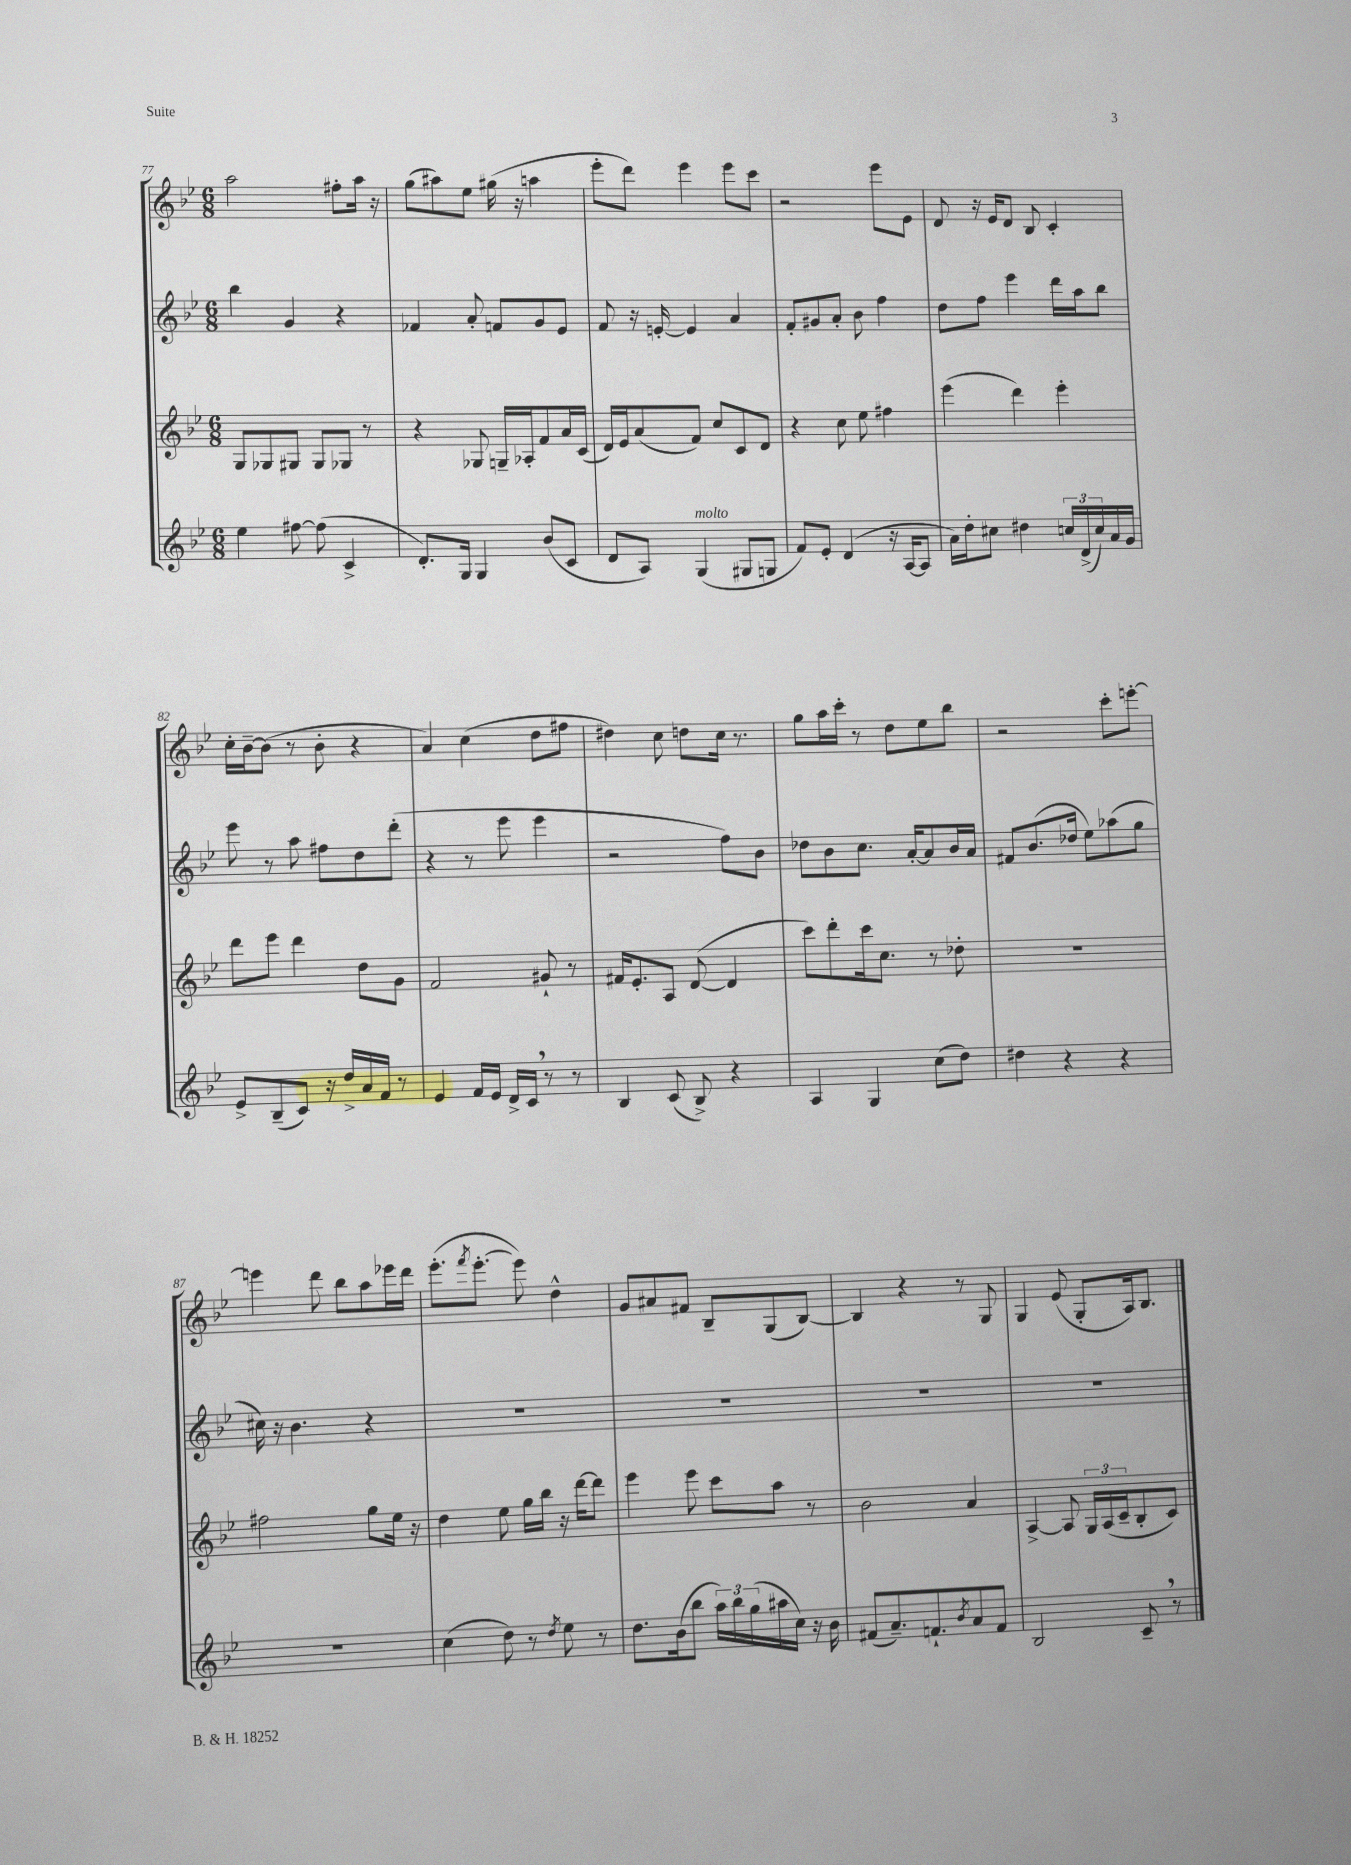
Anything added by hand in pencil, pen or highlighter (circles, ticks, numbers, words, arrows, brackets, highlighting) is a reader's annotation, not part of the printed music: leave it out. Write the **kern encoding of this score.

**kern	**kern	**kern	**kern
*staff4	*staff3	*staff2	*staff1
*clefG2	*clefG2	*clefG2	*clefG2
*k[b-e-]	*k[b-e-]	*k[b-e-]	*k[b-e-]
*M6/8	*M6/8	*M6/8	*M6/8
4ee-	8G	4bb-	2aa
.	8G-	.	.
[8ff#	8G#	4g	.
(8ff#]	8G#	.	.
4c^	8G-	4r	8ff#'
.	8r	.	16aa
.	.	.	16r
=	=	=	=
8.d')	4r	4f-	(8gg
.	.	.	8aa#)
16G	.	.	.
4G	8G-	8a'	8ee-
.	16G~	8f	(16gg#
.	16A-'	.	16r
(8b-	8f	8g	4aa
8c	16a	8e-	.
.	(16c	.	.
=	=	=	=
8d	16d)	8f	8eee-'
.	16e-	.	.
8A)	(8a	16r	8ddd)
.	.	[16e'	.
(4G	8f)	4e]	4eee-
.	8cc	.	.
8G#	8c	4a	8eee-
8G	8d	.	8ccc
=	=	=	=
8f)	4r	8f'	2r
8e-'	.	8g#	.
(4d	8cc	8a'	.
.	8ee-	8b-	.
16r	4ff#	4ff	8eee-
[16A	.	.	.
8A]	.	.	8e-
=	=	=	=
16a)	(4eee-	8dd	8d
16dd'	.	.	.
8cc#	.	8ff	16r
.	.	.	16e-
4dd#	4ddd)	4eee-	8d
.	.	.	8B-
24cc	4eee-'	16ddd	4c'
(24d^	.	.	.
.	.	16aa	.
24cc)	.	.	.
16a	.	8bb-	.
16g	.	.	.
=	=	=	=
8e-^	8ddd	8eee-	16cc'
.	.	.	[16b-~
(8B-~	8eee-	8r	(8b-]
8c)	4ddd	8aa	8r
16r	.	8ff#	8b-'
16dd^	.	.	.
16a	8dd	8dd	4r
16f	.	.	.
8r	8g	(8ddd'	.
=	=	=	=
4e-	2f	4r	4a)
16f	.	8r	(4cc
16e-	.	.	.
16d^	.	8eee-	.
16c	.	.	.
8r	8g#`	4eee-	8dd
8r	8r	.	8ff#
=	=	=	=
4B-	16f#	2r	4dd#)
.	8.e-'	.	.
(8c	8A	.	8cc
8B-^)	([8d	.	8dd
4r	4d]	8ff)	16cc
.	.	.	8.r
.	.	8b-	.
=	=	=	=
4A	8ccc)	8dd-	8gg
.	8ddd'	8b-	16aa
.	.	.	16ccc'
4G	16ccc	8.cc	8r
.	8.cc	.	.
.	.	.	8dd
.	.	[16a'	.
(8cc	8r	8a]	8ee-
8dd)	8dd-'	16b-	8bb-
.	.	16a	.
=	=	=	=
4dd#	2.r	8f#	2r
.	.	(8.b-	.
4r	.	.	.
.	.	16dd-	.
.	.	8ee-)	.
4r	.	(8aa-	8ccc'
.	.	8gg	[8eee'
=	=	=	=
2.r	2ff#	16cc#)	4eee]
.	.	16r	.
.	.	4.b-	.
.	.	.	8ddd
.	.	.	8bb-
.	8gg	4r	8aa
.	16ee-	.	16eee-
.	16r	.	16ddd
=	=	=	=
(4cc	4dd	2.r	(8.eee-'
.	.	.	8qfff
.	.	.	[8.eee-'
8dd)	8ee-	.	.
8r	16gg	.	8eee-])
.	16bb-	.	.
8qdd	.	.	.
8ee-	16r	.	4dd^^
.	[16ddd	.	.
8r	8ddd]	.	.
=	=	=	=
8.dd	4eee-	2.r	8g
.	.	.	8a#
(16b-	.	.	.
8bb-	8eee-	.	8f#
24aa)	8ccc	.	8B-~
24bb-	.	.	.
(24gg	.	.	.
16aa#	8aa	.	(8G
16cc)	.	.	.
16r	8r	.	[8B-)
16b-	.	.	.
=	=	=	=
(8f#	2b-	2.r	4B-]
8.a~)	.	.	.
.	.	.	4r
8.f`	.	.	.
8qb-	.	.	.
8a	4a	.	8r
8f	.	.	8G
=	=	=	=
2B-	[4A^	2.r	4G
.	8A]	.	(8e-
.	24G	.	8G'
.	(24A	.	.
.	24c~	.	.
8c~	8B-'	.	16A)
.	.	.	8.B-
8r	8c)	.	.
==	==	==	==
*-	*-	*-	*-
